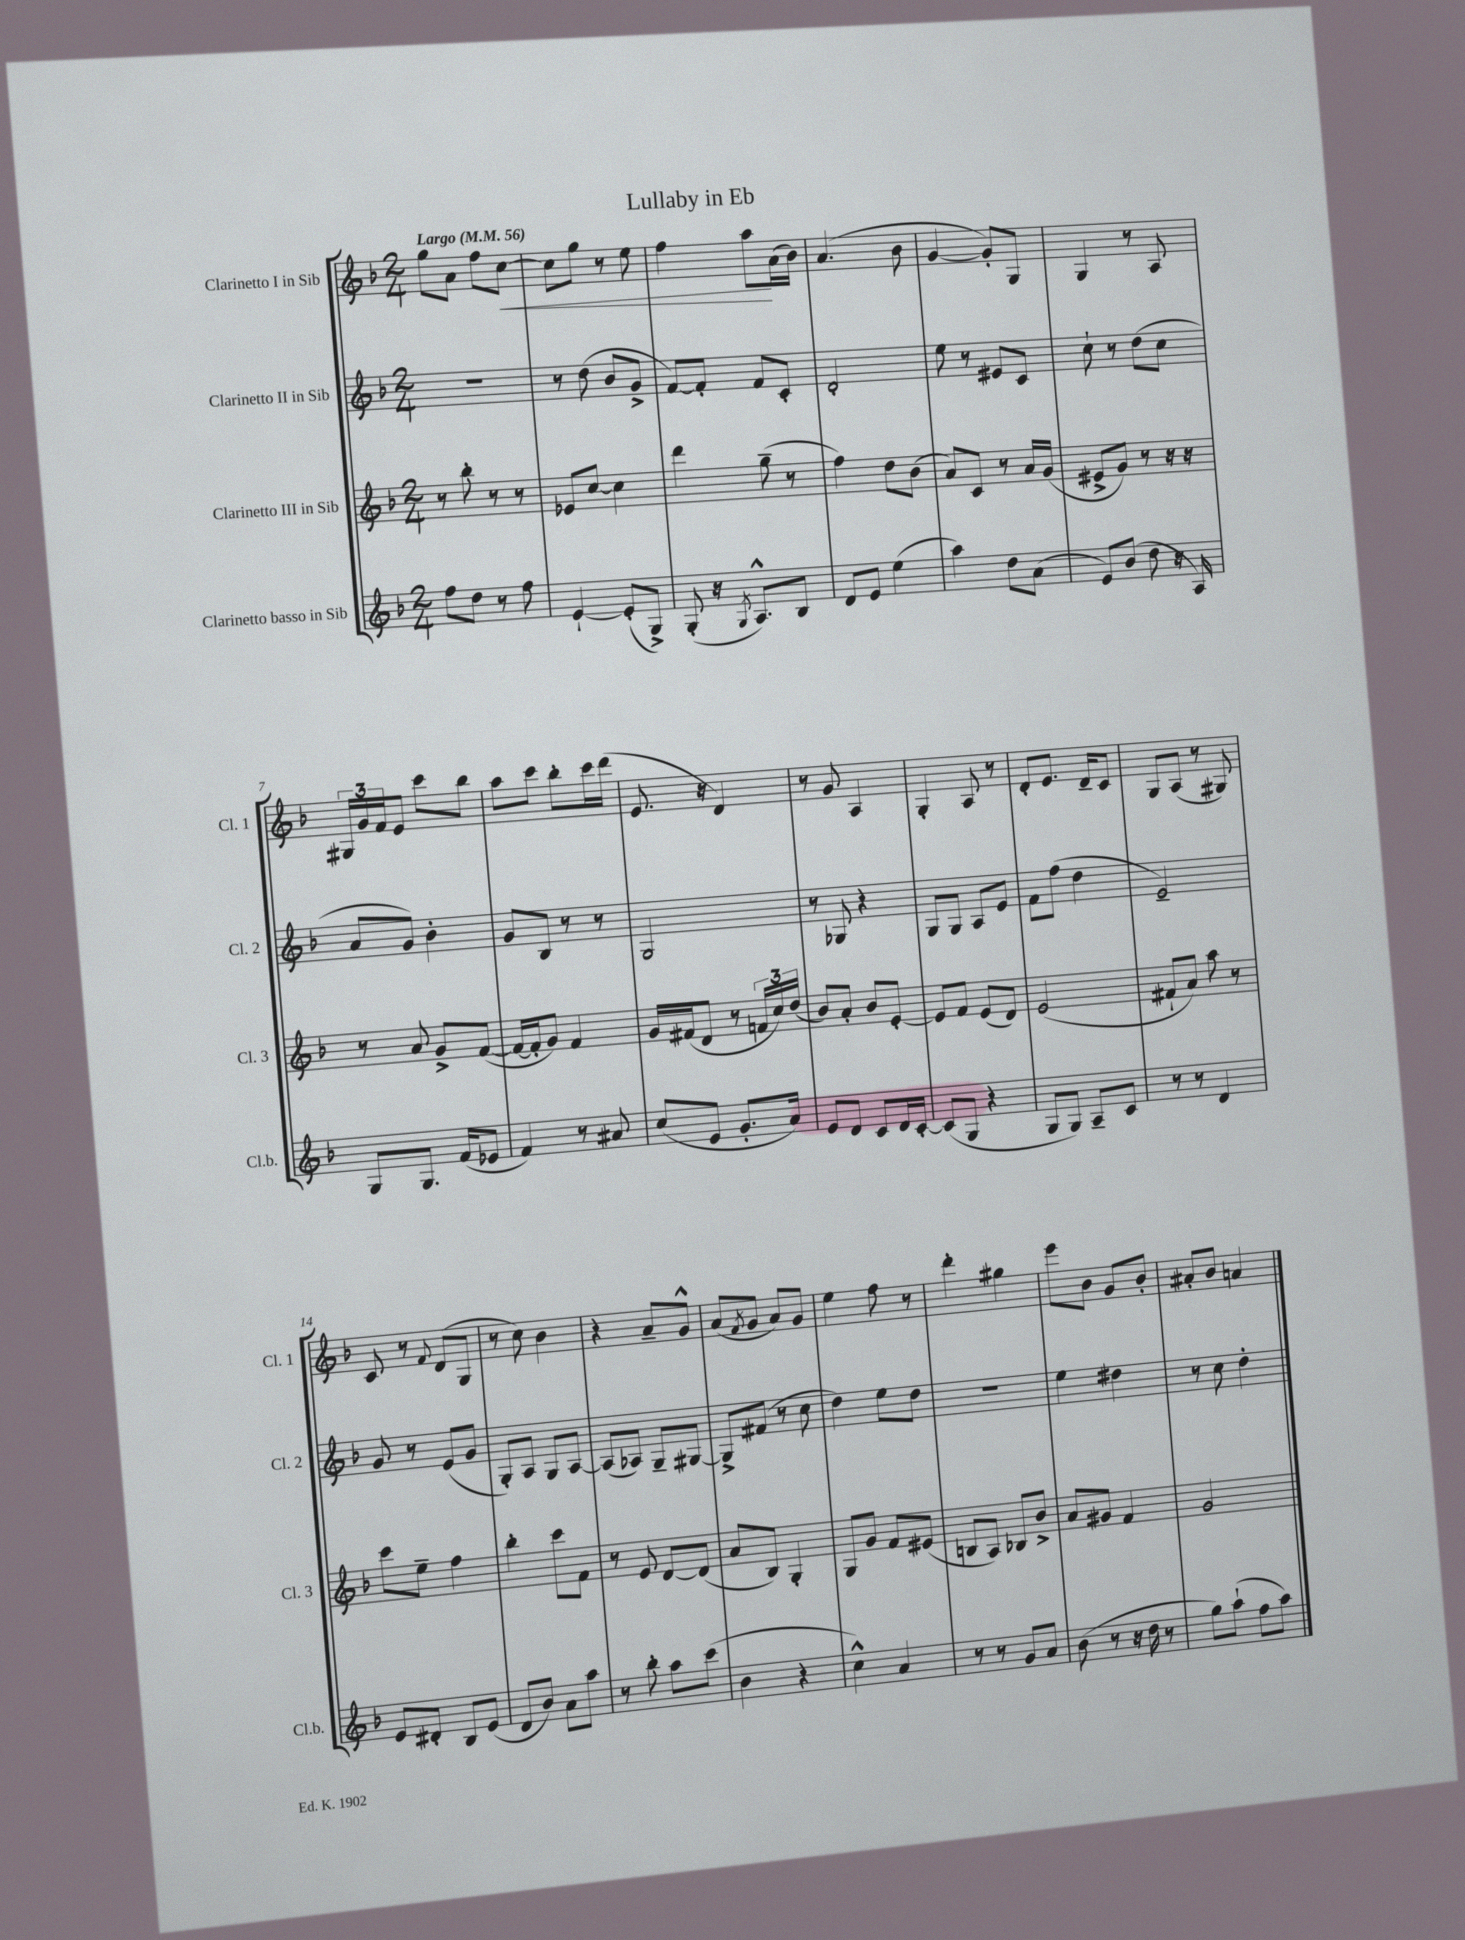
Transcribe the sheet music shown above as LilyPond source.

\header { title = "Lullaby in Eb" }
<<
\new StaffGroup <<
\new Staff = "s0" \with { instrumentName = "Clarinetto I in Sib" shortInstrumentName = "Cl. 1" } {
    \clef treble \key f \major \numericTimeSignature \time 2/4 \tempo "Largo" 4 = 56
    g''8 a'8 f''8 c''8~\< |
    c''8 g''8 r8 e''8 |
    f''4 a''8\! a'16( bes'16) |
    a'4.( bes'8 |
    g'4~ g'8-.) g8 |
    g4 r8 a8 |
    \tuplet 3/2 { gis16 g'16 f'16 } e'8 c'''8 bes''8 |
    a''8 c'''8 bes''8-. c'''16 d'''16( |
    e'8. r16 d'4) |
    r8 g'8 a4 |
    g4-. a8 r8 |
    d'8-. e'8. d'16-- c'8 |
    g8 a8( r8 gis8) |
    c'8 r8 \appoggiatura { f'8 } d'8( g8 |
    r8 c''8) bes'4 |
    r4 a'8-- g'8-^ |
    a'8( \acciaccatura { f'8 } g'8 a'8) g'8 |
    e''4 f''8 r8 |
    d'''4-. gis''4 |
    e'''8 bes'8 g'8 bes'8-. |
    ais'8-. bes'8 a'4 \bar "|." |
}
\new Staff = "s1" \with { instrumentName = "Clarinetto II in Sib" shortInstrumentName = "Cl. 2" } {
    \clef treble \key f \major \numericTimeSignature \time 2/4
    R2 |
    r8 d''8( bes'8 g'8-> |
    f'8~) f'8-. f'8 c'8-. |
    d'2-. |
    e''8 r8 eis'8 c'8 |
    c''8-! r8 d''8( c''8 |
    a'8 g'8) bes'4-. |
    g'8 bes8 r8 r8 |
    g2 |
    r8 ges8 r4 |
    g8 g8 a8 e'8 |
    f'8 f''8( d''4 |
    e'2--) |
    g'8 r8 e'8( g'8 |
    g8-.) a8 g8 a8~ |
    a8( aes8) g8-- gis8~ |
    gis8-> fis'8( r8 c''8 |
    d''4) e''8 d''8 |
    r2 |
    e''4 dis''4 |
    r8 c''8 d''4-. \bar "|." |
}
\new Staff = "s2" \with { instrumentName = "Clarinetto III in Sib" shortInstrumentName = "Cl. 3" } {
    \clef treble \key f \major \numericTimeSignature \time 2/4
    r8 bes''8-. r8 r8 |
    ees'8 c''8~ c''4 |
    d'''4 g''8--( r8 |
    f''4) d''8 bes'8( |
    a'8) c'8 r8 a'16 g'16( |
    eis'8-> g'8) r8 r16 r16 |
    r8 a'8 g'8-> f'8~( |
    f'16~ f'16-. g'8) f'4 |
    g'16 fis'16( d'8 r8 \tuplet 3/2 { f'16 c''16) d''16( } |
    bes'8) a'8-. bes'8 e'8~-. |
    e'8 f'8 e'8( d'8) |
    e'2( |
    fis'8-! a'8) a''8 r8 |
    c'''8 e''8-- f''4 |
    bes''4-. c'''8 f'8 |
    r8 e'8 d'8~ d'8( |
    a'8 bes8) g4-. |
    g8 g'8 f'8 eis'8( |
    b8 a8) bes8 bes'8-> |
    a'8 gis'8 f'4 |
    g'2 \bar "|." |
}
\new Staff = "s3" \with { instrumentName = "Clarinetto basso in Sib" shortInstrumentName = "Cl.b." } {
    \clef treble \key f \major \numericTimeSignature \time 2/4
    f''8 d''8 r8 f''8 |
    e'4~-! e'8-.( g8->) |
    g8-.( r16 \acciaccatura { g8 } a8.-^) bes8 |
    d'8 e'8 e''4( |
    a''4) d''8 a'8( |
    e'8) bes'8( d''8 r16 a16) |
    g8 g8. f'16( ees'8 |
    f'4) r8 ais'8 |
    c''8( e'8 g'8.-. a'16) |
    e'8 d'8 c'8 d'16 c'16~-. |
    c'8( g8 r4 |
    g8 g8) a8-- c'8 |
    r8 r8 d'4 |
    e'8 dis'8-. bes8 e'8( |
    d'8 bes'8) a'8 a''8 |
    r8 bes''8-. a''8 c'''8( |
    bes'4 r4 |
    c''4-^) a'4 |
    r8 r8 g'8 a'8 |
    bes'8( r8 r16 d''16 r8 |
    g''8) a''8-!( f''8 a''8) \bar "|." |
}
>>
>>
